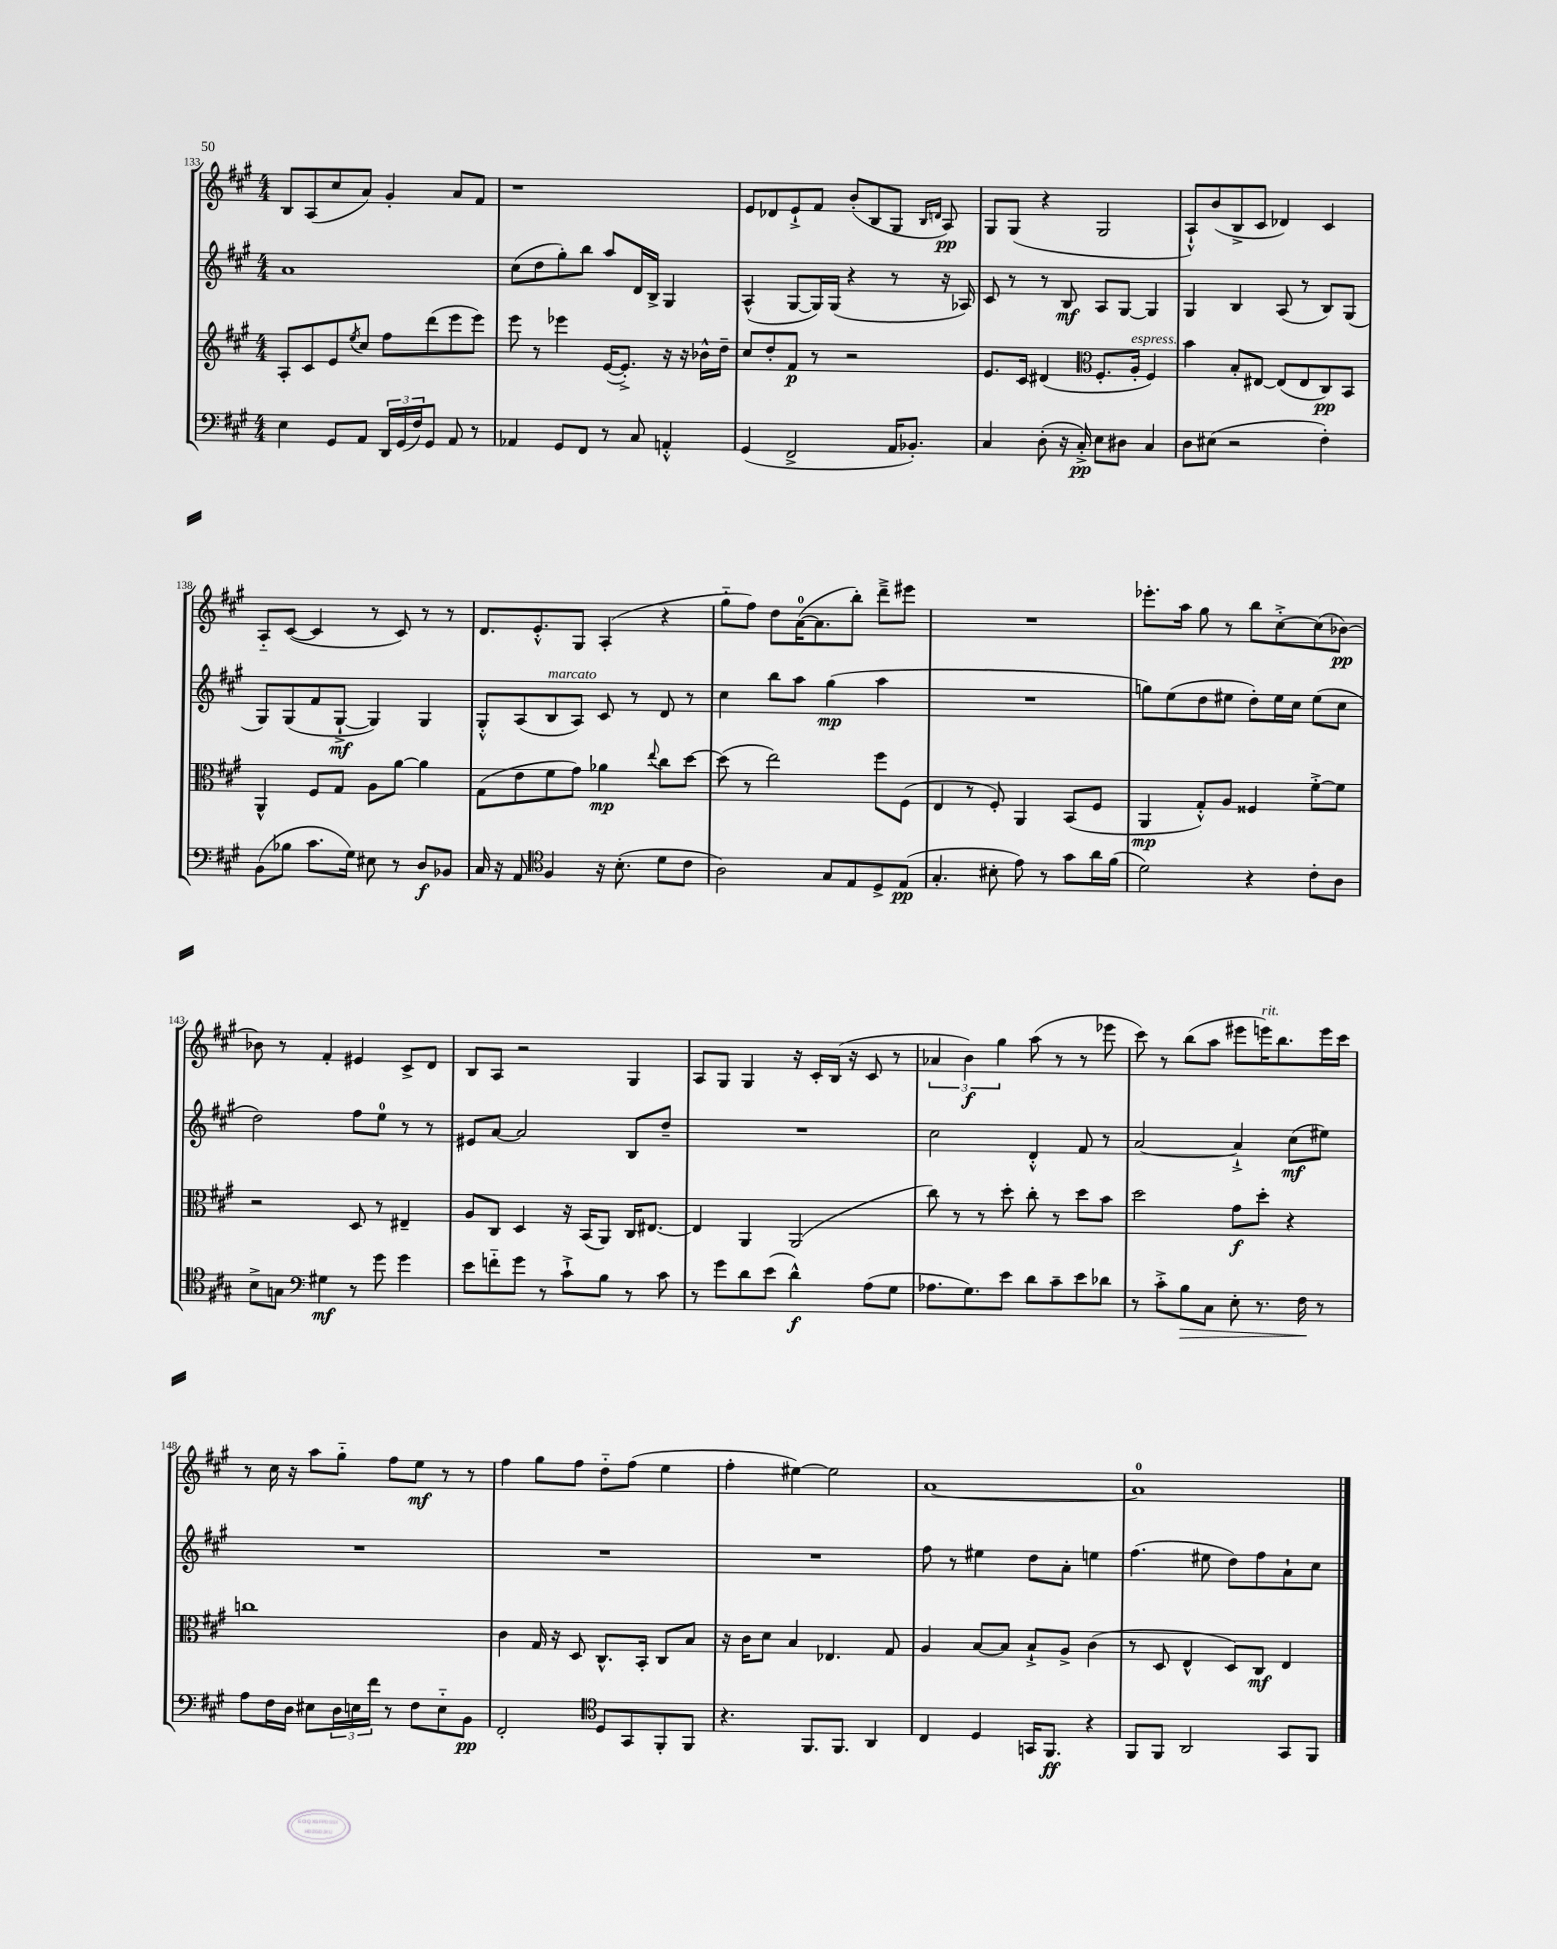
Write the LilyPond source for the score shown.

<<
\new StaffGroup <<
\new Staff = "s0" {
    \clef treble \key a \major \numericTimeSignature \time 4/4
    b8 a8( cis''8 a'8) gis'4-. a'8 fis'8 |
    r1 |
    e'8 des'8 e'8-!-> fis'8 b'8-.( b8 gis8 \grace { b16 d'16 } a8\pp) |
    gis8 gis8( r4 gis2 |
    a8-!-^) b'8( b8-> cis'8 des'4) cis'4 |
    a8-_ cis'8~( cis'4 r8 cis'8) r8 r8 |
    d'8. e'8.-.-^ gis8 a4-.( r4 |
    gis''8-_ fis''8) d''8 a'16-0~( a'8. b''8-.) d'''8---> eis'''8 |
    R1 |
    ees'''8.-. a''16 gis''8 r8 b''8 cis''8~-.-> cis''8( bes'8~\pp) |
    bes'8 r8 fis'4-. eis'4 cis'8-> d'8 |
    b8 a8 r2 gis4 |
    a8 gis8 gis4 r16 cis'16-. b16( r16 cis'8 r8 |
    \tuplet 3/2 { aes'4 b'4\f) gis''4 } a''8( r8 r8 ees'''8 |
    cis'''8) r8 b''8( a''8 eis'''8 e'''16^\markup { \italic "rit." }) b''8. e'''16 cis'''16 |
    r8 cis''16 r16 a''8 gis''8-_ fis''8 e''8\mf r8 r8 |
    fis''4 gis''8 fis''8 d''8-_ fis''8( e''4 |
    fis''4-. eis''4~) eis''2 |
    a'1~ |
    a'1-0 \bar "|." |
}
\new Staff = "s1" {
    \clef treble \key a \major \numericTimeSignature \time 4/4
    a'1 |
    cis''8( d''8 gis''8-.) b''8 a''8 d'16 b16-> gis4 |
    a4-^( gis8~ gis16) gis16( r4 r8 r16 aes16) |
    cis'8 r8 r8 b8\mf a8 gis8~ gis4 |
    gis4 b4 a8( r8 b8) gis8( |
    gis8) gis8( fis'8 gis8~-!->\mf gis4) gis4 |
    gis8-.-^ a8( b8^\markup { \italic "marcato" } a8) cis'8 r8 d'8 r8 |
    cis''4 b''8 a''8 gis''4\mp( a''4 |
    R1 |
    g''8) e''8( d''8 eis''8 d''8-.) eis''16 cis''16 eis''8( cis''8 |
    d''2) fis''8 e''8-0 r8 r8 |
    eis'8 a'8~ a'2 b8 d''8-- |
    R1 |
    cis''2 d'4-.-^ fis'8 r8 |
    a'2~ a'4-!-> cis''8\mf( eis''8) |
    R1 |
    R1 |
    R1 |
    fis''8 r8 eis''4 d''8 a'8-. e''4 |
    fis''4.( eis''8 d''8) fis''8 a'8-! cis''8 \bar "|." |
}
\new Staff = "s2" {
    \clef treble \key a \major \numericTimeSignature \time 4/4
    a8-. cis'8 e'8 \acciaccatura { e''8 } cis''8 fis''8 d'''8( e'''8 e'''8) |
    e'''8 r8 ees'''4 e'16~( e'8.-.->) r16 r16 bes'16-^ d''16-- |
    cis''8 d''8-. fis'8\p r8 r2 |
    e'8. cis'16 dis'4( \clef alto fis8.-. a16-.^\markup { \italic "espress." } fis4) |
    b'4 b8-. eis8~ eis8( eis8 cis8\pp) b,8 |
    a,4-^ fis8 gis8 a8 a'8~ a'4 |
    gis8( e'8 fis'8 gis'8) aes'4\mp \appoggiatura { e''8 } cis''8 d''8~ |
    d''8( r8 e''2) fis''8 fis8( |
    e4 r8 fis8-.) a,4 b,8( fis8 |
    a,4\mp gis8-.-^) a8 fisis4 fis'8~-.-> fis'8 |
    r2 d8 r8 eis4-- |
    a8 cis8 d4 r16 b,16( a,8) cis16 eis8.~ |
    eis4 a,4 a,2( |
    cis''8) r8 r8 d''8-. cis''8-. r8 d''8 b'8 |
    d''2 gis'8\f d''8-. r4 |
    c''1 |
    cis'4 gis16 r16 d8 cis8.-^ b,16-. cis8 b8 |
    r16 cis'16 d'8 b4 ees4. gis8 |
    a4 b8~ b8 b8-!-> a8-> cis'4( |
    r8 d8 e4-^ d8) cis8\mf e4 \bar "|." |
}
\new Staff = "s3" {
    \clef bass \key a \major \numericTimeSignature \time 4/4
    e4 gis,8 a,8 \tuplet 3/2 { d,16 gis,16( fis16) } gis,8 a,8 r8 |
    aes,4 gis,8 fis,8 r8 cis8 a,4-.-^ |
    gis,4( fis,2-> a,16 bes,8.-.) |
    cis4 d8-.( r16 cis16-.->\pp) e8 dis8 cis4 |
    d8 eis8( r2 fis4-.) |
    b,8( bes8 cis'8. gis16) eis8 r8 d8\f bes,8 |
    cis16 r16 a,8 \clef tenor fis4 r16 b8.-.( d'8 cis'8 |
    a2) gis8 e8 d8-> e8\pp( |
    gis4.-. bis8-. e'8) r8 gis'8 a'16 fis'16( |
    d'2) r4 cis'8-. a8 |
    b8-> g8 \clef bass gis4\mf r8 gis'8 gis'4 |
    e'8 f'8-_ gis'8 r8 cis'8-!-> b8 r8 cis'8 |
    r8 gis'8 d'8 e'8( d'4-^\f) a8( gis8 |
    aes8. gis8.) e'8 d'8 cis'8-- e'8 des'8 |
    r8 cis'8-.-> b8\> cis8 e8-. r8. fis16\! r8 |
    a8 fis16 d16 eis8 \tuplet 3/2 { d16 e16 fis'16 } r8 fis8 e8-_ b,8\pp |
    fis,2-. \clef tenor d8 gis,8 fis,8-. fis,8 |
    r4. fis,8. fis,8. a,4 |
    cis4 d4 g,16 fis,8.\ff r4 |
    fis,8 fis,8 a,2 gis,8 fis,8 \bar "|." |
}
>>
>>
\layout { \context { \Score currentBarNumber = #133 } }
